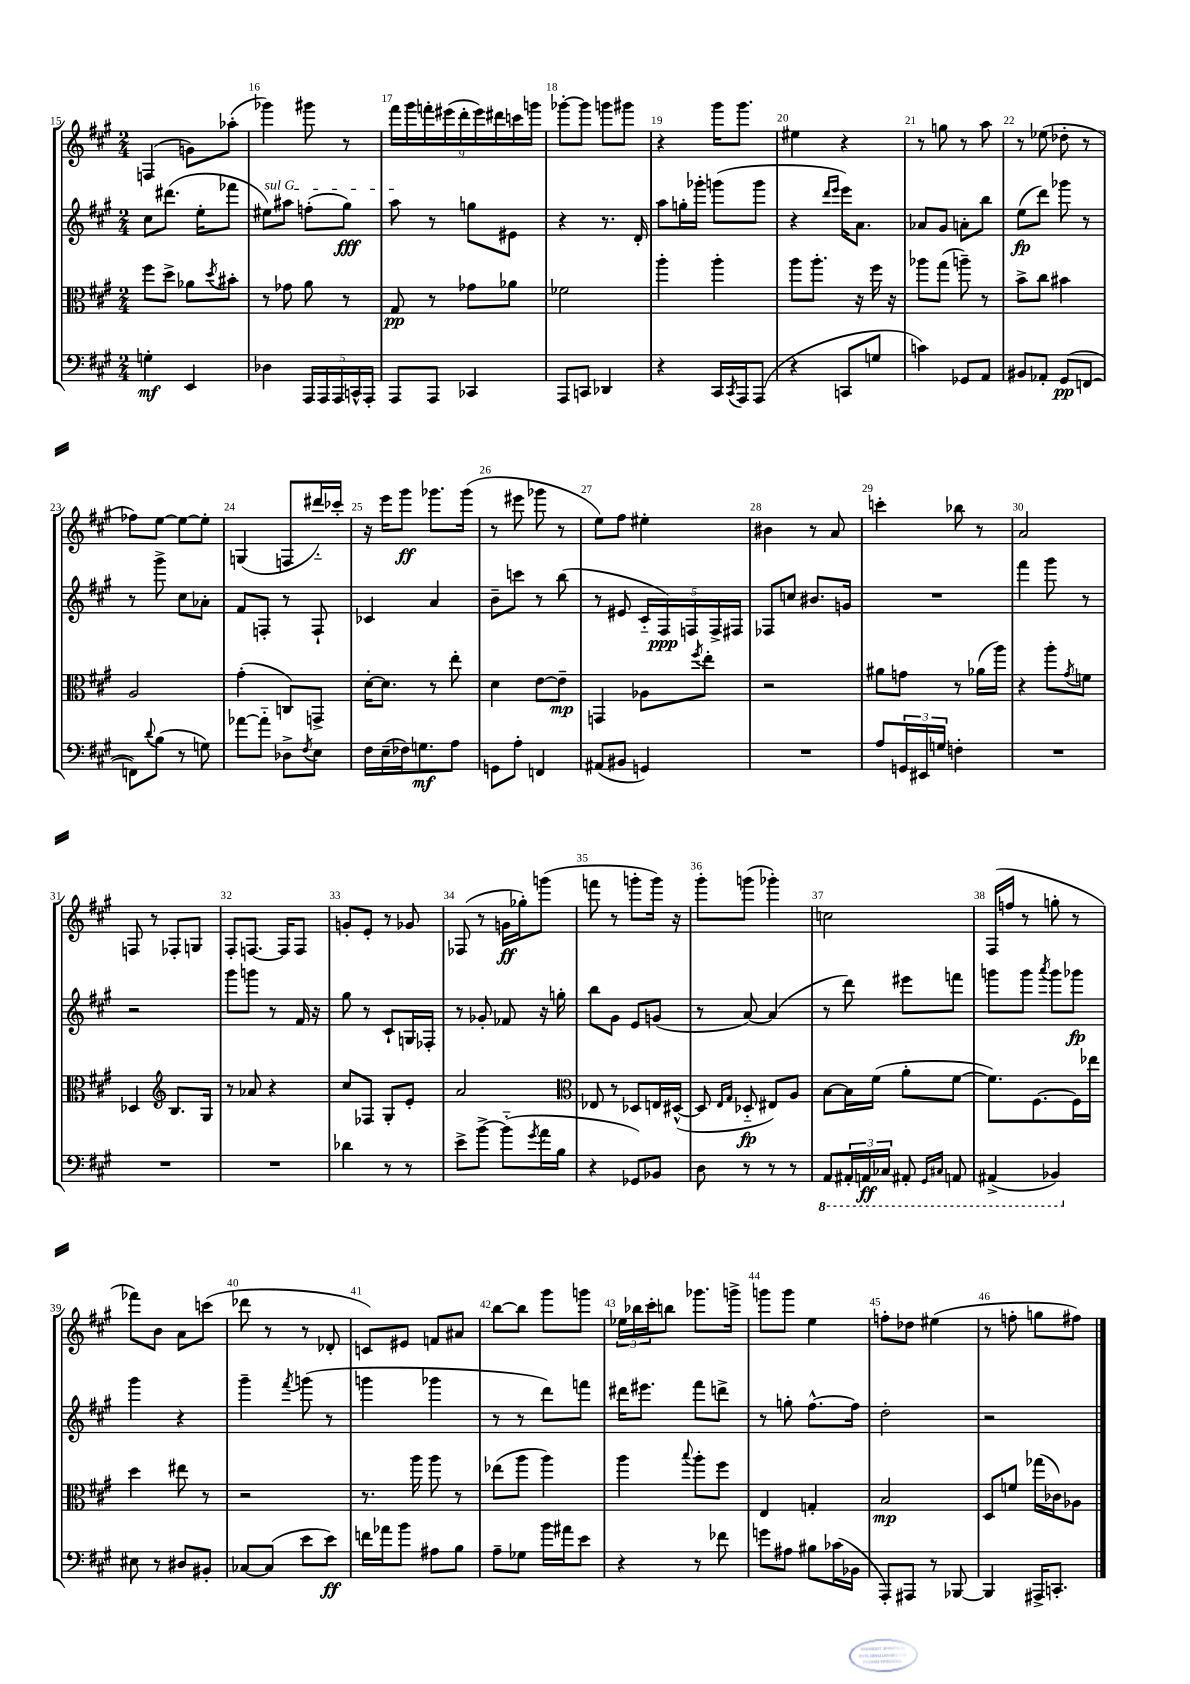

**kern	**kern	**kern	**kern
*staff4	*staff3	*staff2	*staff1
*clefF4	*clefC3	*clefG2	*clefG2
*k[f#c#g#]	*k[f#c#g#]	*k[f#c#g#]	*k[f#c#g#]
*M2/4	*M2/4	*M2/4	*M2/4
4G'\	8ff#\L	8cc#\L	(4F/
.	8dd^\J	(8.ddd#\J	.
4EE/	8a-\L	.	8g\L)
.	.	16ee'\LK	.
.	8qdd/	.	.
.	8b#'\J	8fff-\J	(8aa-'\J
=	=	=	=
4D-\	8r	8ee#\L)	4ggg-\)
.	8g-\	8aa#\J	.
20AAA/LL	8a\	(8ff'\L	8ggg#\
20AAA/	.	.	.
20AAA/	.	.	.
.	8r	8gg#\J)	8r
20CC^^/	.	.	.
20AAA'/JJ	.	.	.
=	=	=	=
8AAA/L	8G#/	8aa\	18fff#\LL
.	.	.	18ggg#\
.	.	.	18fff'\
8AAA/J	8r	8r	.
.	.	.	(18eee#\
.	.	.	18ddd'\
4CC-/	8g-\L	8gg\L	.
.	.	.	18eee#\)
.	.	.	18ddd#\
.	8a-\J	8e#\J	.
.	.	.	18ccc\
.	.	.	18ggg\JJ
=	=	=	=
8AAA/L	2f-\	4r	[8ggg-'\L
8CC/J	.	.	8ggg-\]J
4DD-/	.	8.r	8ggg\L
.	.	.	8ggg#\J
.	.	16d'/	.
=	=	=	=
4r	4aa'\	8aa\L	4r
.	.	16gg'\L	.
.	.	16ggg-'\JJ	.
16CC#/LL	4aa'\	(8ggg\L	16ggg#\LK
8qCC#/	.	.	.
16AAA/J	.	.	8.ggg#\J
(8AAA/J	.	8ggg\J	.
=	=	=	=
4r	8aa\L	4r	4ee#\
.	8.aa'\J	.	.
.	.	16qqddd/LL	.
.	.	16qqeee/JJ	.
8CC/L	.	16eee\LK)	4r
.	16r	8.a\J	.
8G/J	16ff#\	.	.
.	16r	.	.
=	=	=	=
4c\)	8aa-\L	8a-/L	8r
.	(8gg#\J	8g#/J	8gg\
8GG-/L	8aa~\)	8a'\L	8r
8AA/J	8r	8bb\J	8aa\
=	=	=	=
8BB#/L	8b^\L	(8ee\L	8r
8AA-'/J	8cc#\J	8ddd\J)	(8ee-\
(8GG#/L	4b#\	8ggg-\	8dd-'\
[8FF/J	.	8r	8r
=	=	=	=
8FF\]L)	2A/	8r	8ff-\L)
8qqd/	.	.	.
(8B\J	.	8ggg#^\	[8ee\J
8r	.	8cc#\L	8ee\_L
8G\)	.	8a-'\J	8ee'\]J
=	=	=	=
[8a-\L	(4g#'\	8f#/L	(4G/
8a-'~\]J	.	8F'/J	.
8D-^\L	8C/L)	8r	8F/L
8qF#/	.	.	.
8E\J	8GG^/J	8F`/	16ddd#'~/L)
.	.	.	16ccc-'/JJ
=	=	=	=
16F#\LL	[16d'\LK	4c-/	16r
(16E~\	8.d\]J	.	16eee\LK
16F-\J)	.	.	8ggg#\J
8.G\	.	.	.
.	8r	4a/	8.ggg-\L
8A\J	8ee'\	.	.
.	.	.	(16ggg-\Jk
=	=	=	=
8GG\L	4d\	8b~\L	8r
8A'\J	.	8ccc\J	8eee#\
4FF/	[8e\L	8r	8ggg-\
.	8e~\]J	(8bb\	8r
=	=	=	=
(8AA#/L	4GG/	8r	8ee\L)
8BB#/J	.	8e#/	8ff#\J
4GG/)	8A-\L	20c#'~/LL	4ee#'\
.	.	20F#/)	.
.	.	20F/	.
.	8qff#/	.	.
.	8ee'\J	.	.
.	.	20F^/	.
.	.	20F#/JJ	.
=	=	=	=
2r	2r	8F-/L	4b#\
.	.	8cc/J	.
.	.	8.b#/L	8r
.	.	.	8a/
.	.	16g/Jk	.
=	=	=	=
8A/L	8a#\L	2r	4ccc'\
24GG/L	8g\J	.	.
24EE#/	.	.	.
24G/JJ	.	.	.
4F'\	8r	.	8bb-\
.	(16a-\LL	.	8r
.	16aa\JJ)	.	.
=	=	=	=
2r	4r	4fff#\	2a/
.	8aa'\L	8ggg#\	.
.	8qg#/	.	.
.	8f\J	8r	.
=	=	=	=
2r	4D-/	2r	8F/
.	.	.	8r
*	*clefG2	*	*
.	8.B/L	.	8F-'/L
.	.	.	8G/J
.	16G#/Jk	.	.
=	=	=	=
2r	8r	8ggg#\L	8F#'/L
.	8a-/	8ggg\J	[8.F/J
.	4r	8r	.
.	.	.	16F/]LK
.	.	16f#/	8F/J
.	.	16r	.
=	=	=	=
4d-\	8cc#/L	8gg#\	8g'/L
.	8F-/J	8r	8e'/J
8r	8G#'/L	8c#`/L	8r
8r	8e'/J	16G/L	8g-/
.	.	16F-'/JJ	.
=	=	=	=
8e^\L	2a/	8r	(8F-/
[8b^\J	.	8g-'/	8r
(8b'~\]L	.	8f-/	16g\LL
.	.	.	16gg-'\J)
8qg#/	.	.	.
16a\L	.	16r	(8ggg\J
16B\JJ	.	16gg'\	.
=	=	=	=
*	*clefC3	*	*
4r	8E-/	8bb\L	8fff\
.	8r	8g#\J	8r
8GG-/L)	8D-/L	8e/L	8ggg'\L
8BB-/J	16E/L	(8g/J	16ggg\Jk)
.	([16D#^^/JJ	.	16r
=	=	=	=
8D\	8D#/]	8r	8ggg#'\L
.	16qqE/LL	.	.
.	16qqG#/JJ	.	.
8r	8D-'~/	[8a/)	(8ggg\J
8r	8E#/L)	(4a/]	4ggg-'\)
8r	8A/J	.	.
=	=	=	=
8AAA/L	[8B\L	8r	2cc\
24AAA#'/L	16B\]L	8ddd\)	.
24AAA/	.	.	.
.	(16f#\JJ	.	.
24CC-/JJ	.	.	.
8AAA#'/	8a'\L	8eee#\L	.
16qqGGG#/LL	.	.	.
16qqCC#/JJ	.	.	.
8AAA/	[8f#\J	8fff\J	.
=	=	=	=
(4AAA#^/	8.f#\]L)	8ggg\L	(16F#/LL
.	.	.	16ff/JJ
.	.	8ggg\J	8r
.	[8.F#\	.	.
.	.	8qaaa/	.
4BBB-/)	.	8ggg\L	8gg'\
.	16F#\]L	8ggg-\J	8r
.	16ee-\JJ	.	.
=	=	=	=
8E#\	4dd\	4ggg#\	8fff-\L)
8r	.	.	8b\J
8D#/L	8ee#\	4r	8a\L
8BB#'/J	8r	.	(8ccc\J
=	=	=	=
[8C-/L	2r	4ggg#~\	8ddd-\
(8C-/]J	.	.	8r
.	.	8qfff#/	.
8e\L	.	(8ggg\	8r
8e\J)	.	8r	8d-'/
=	=	=	=
16f\LL	8.r	4ggg\	8c/L)
16a-\J	.	.	.
8b\J	.	.	8e#/J
.	16aa\	.	.
8A#\L	8aa\	4ggg-\	8f/L
8B\J	8r	.	8a#/J
=	=	=	=
8A~\L	(8ee-\L	8r	[8bb\L
8G-\J	8aa\J	8r	8bb\]J
16b\LL	4aa\)	8ddd\L)	8ggg#\L
16a#\J	.	.	.
8e\J	.	8fff\J	8ggg\J
=	=	=	=
4r	4aa\	16ddd#\LK	24ee-\LL
.	.	.	24bb-\
.	.	8.eee#\J	.
.	.	.	24ccc#'\J
.	.	.	8bb\J
.	8qqbb/	.	.
8r	8aa'\L	8fff#\L	8.ggg-\L
8f-\	8ff#\J	8ddd^\J	.
.	.	.	16ggg^\Jk
=	=	=	=
8g\L	4E/	8r	8ggg\L
8A#\J	.	8gg'\	8ggg\J
8B#\L	4G'/	[8.ff#^^\L	4ee\
(16c-\L	.	.	.
16BB-\JJ	.	16ff#\]Jk	.
=	=	=	=
8AAA'/L)	2B/	2dd'\	8ff'\L
8AAA#/J	.	.	8dd-\J
8r	.	.	(4ee#\
[8BBB-/	.	.	.
=	=	=	=
4BBB-/]	8D/L	2r	8r
.	8f/J	.	8ff'\
16AAA#^/LK	(16gg-\LL	.	8gg\L
8.CC'/J	16c-\J)	.	.
.	8A-\J	.	8ff#\J)
==	==	==	==
*-	*-	*-	*-
